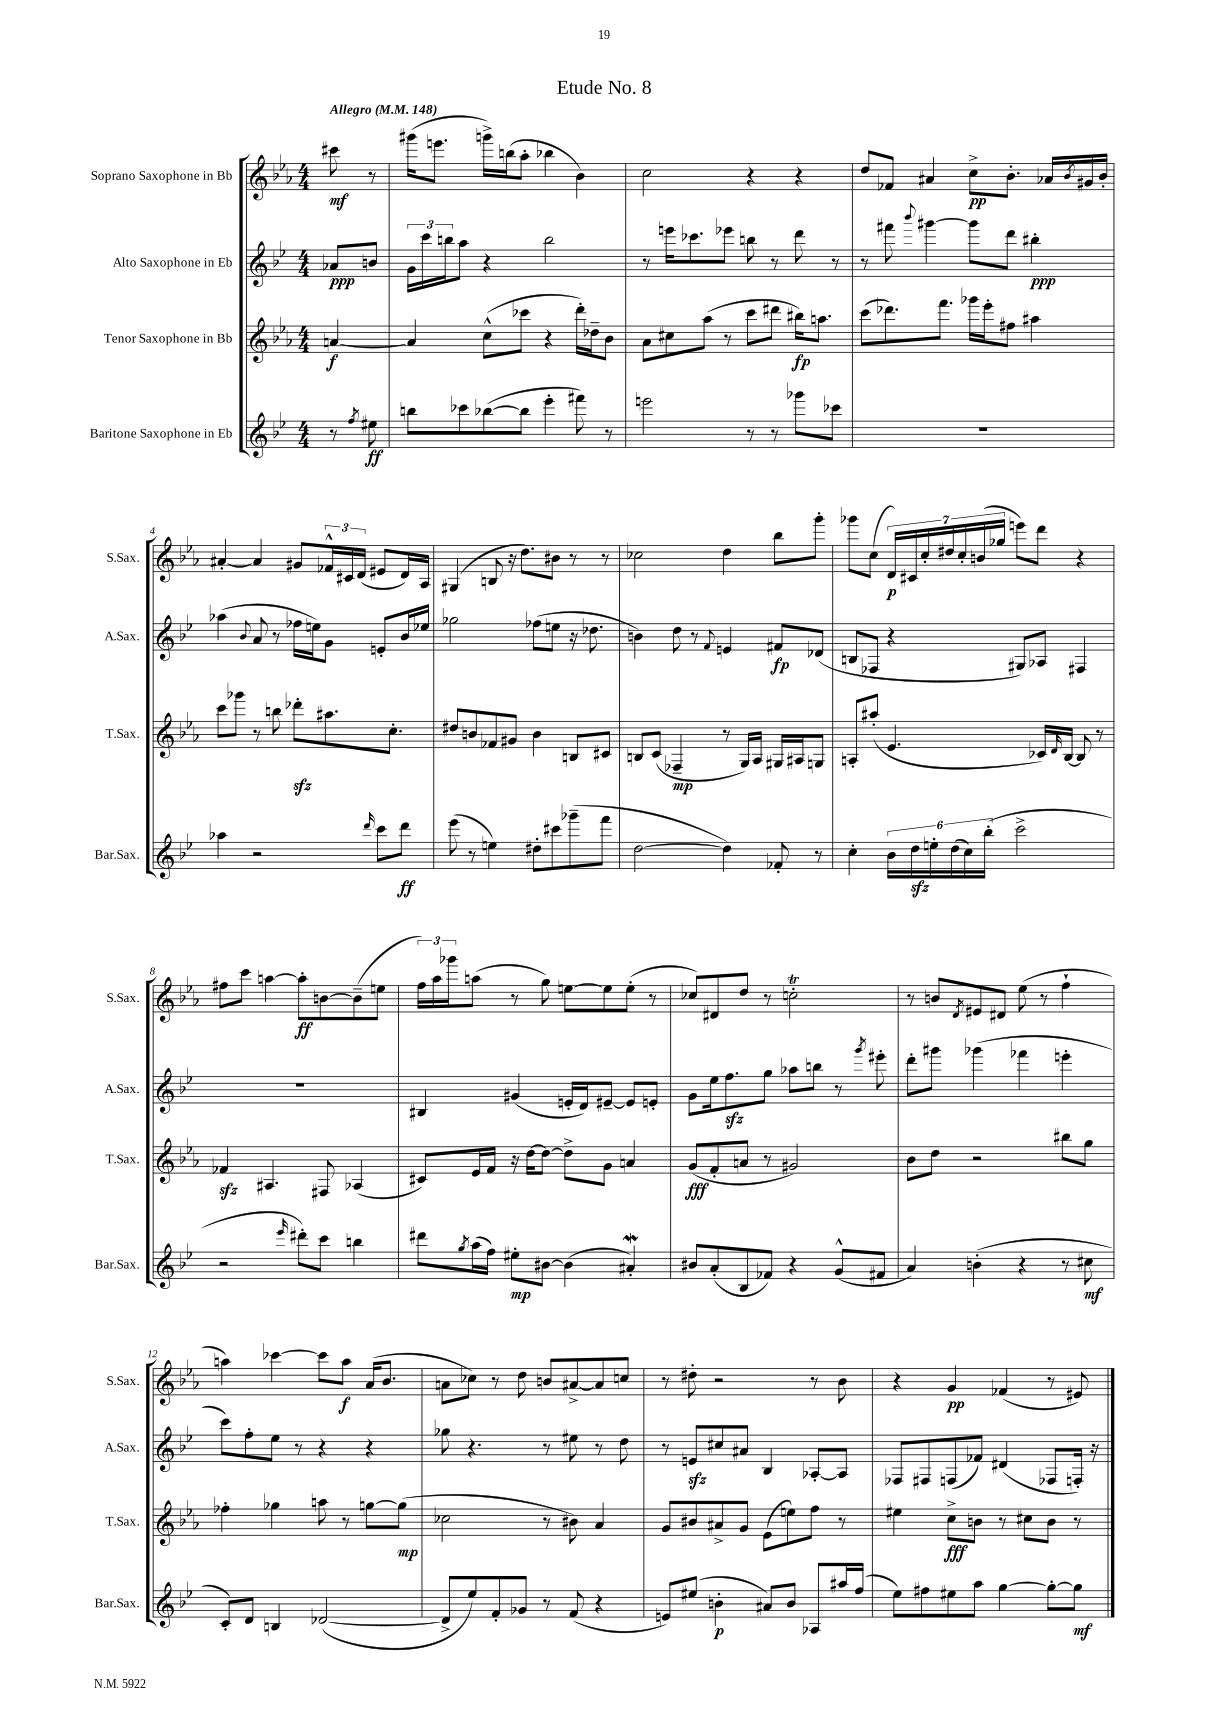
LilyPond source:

\header { title = "Etude No. 8" }
<<
\new StaffGroup <<
\new Staff = "s0" \with { instrumentName = "Soprano Saxophone in Bb" shortInstrumentName = "S.Sax." } {
    \clef treble \key ees \major \numericTimeSignature \time 4/4 \partial 4 \tempo "Allegro" 4 = 148
    cis'''8\mf r8 |
    gis'''16( e'''8. g'''16->) b''16( aes''8-. bes''4 bes'4) |
    c''2 r4 r4 |
    d''8 fes'8 ais'4 c''8->\pp bes'8.-. aes'16 \acciaccatura { bes'8 } gis'16 bes'16-. |
    ais'4~-. ais'4 gis'8 \tuplet 3/2 { fes'16-^ cis'16 d'16( } eis'8 d'16) aes16 |
    gis4( b8 r16 d''8.) bis'8 r8 r8 |
    ces''2 d''4 bes''8 g'''8-. |
    ges'''8 c''8( \tuplet 7/4 { d'16\p) cis'16 c''16-. dis''16 c''16-. b'16( ges''16 } e'''8) d'''8 r4 |
    fis''8 c'''8 a''4~ a''8-.\ff b'8~ b'8--( e''8 |
    \tuplet 3/2 { f''16) aes''16 ges'''16 } a''8( r8 g''8) e''8~ e''8 e''8-.( r8 |
    ces''8) dis'8 d''8 r8 c''2-.\trill |
    r8 b'8 \acciaccatura { d'8 } eis'8 dis'8 ees''8( r8 f''4-! |
    a''4) ces'''4~ ces'''8 a''8\f aes'16( bes'8. |
    a'8 ces''8) r8 d''8 b'8 ais'8~-> ais'8 c''8 |
    r8 dis''8-. r2 r8 bes'8 |
    r4 g'4\pp fes'4( r8 eis'8) \bar "|." |
}
\new Staff = "s1" \with { instrumentName = "Alto Saxophone in Eb" shortInstrumentName = "A.Sax." } {
    \clef treble \key bes \major \numericTimeSignature \time 4/4 \partial 4
    aes'8\ppp b'8 |
    \tuplet 3/2 { g'16 c'''16 b''16 } a''8 r4 b''2 |
    r8 e'''16 ces'''8. ees'''8 b''8 r8 d'''8 r8 |
    r8 fis'''8 \appoggiatura { bes'''8 } gis'''4~ gis'''8 d'''8 bis''4-.\ppp |
    aes''4( \appoggiatura { bes'8 } a'8 r8 fes''16 e''16) g'8 e'8-. bes'16 ees''16 |
    ges''2 fes''8( e''8 r16 des''8. |
    b'4) d''8 r8 \appoggiatura { f'8 } e'4 fis'8\fp des'8( |
    b8 fes8 r4 gis8) aes8 fis4 |
    R1 |
    bis4 gis'4( e'16-. d'16) eis'8~-- eis'8 e'8-. |
    g'8 ees''16 f''8.\sfz g''8 aes''8 b''8 r8 \acciaccatura { g'''8 } eis'''8-. |
    d'''8-. gis'''8 ges'''4( fes'''4 e'''4-. |
    c'''8) f''8-. ees''8 r8 r4 r4 |
    ges''8 r4. r8 eis''8 r8 d''8 |
    r8 e'8\sfz cis''8 ais'8 bes4 aes8~-. aes8 |
    fes8 fis8 f8( fes'8) dis'4( fes8 f16-.) r16 \bar "|." |
}
\new Staff = "s2" \with { instrumentName = "Tenor Saxophone in Bb" shortInstrumentName = "T.Sax." } {
    \clef treble \key ees \major \numericTimeSignature \time 4/4 \partial 4
    a'4~\f |
    a'4 c''8-^( ces'''8 r4 d'''16-.) des''16-- bes'8 |
    aes'8 cis''8 aes''8( r8 c'''8 dis'''8 bis''16\fp) a''8. |
    c'''8( des'''8.) f'''8. ges'''16 ees'''16-. fis''8 ais''4 |
    c'''8 ges'''8 r8 b''8 des'''8-.\sfz ais''8. c''8.-. |
    dis''8 b'8 fes'8 gis'8 b'4 b8 cis'8 |
    b8 c'8( fes4--\mp r8 g16) aes16 gis16 ais16 g8 |
    a8-. ais''8-.( ees'4. ces'16) \grace { d'16 } bes16~ bes8 r8 |
    fes'4\sfz ais4. fis8 aes4( |
    cis'8) ees'16 f'16 r16 d''16~ d''8~ d''8-> g'8 a'4 |
    g'8\fff( f'8-. a'8 r8 gis'2) |
    bes'8 d''8 r2 bis''8 g''8 |
    fes''4-. ges''4 a''8 r8 g''8~ g''8\mp( |
    ces''2 r8 bis'8) aes'4 |
    g'8 bis'8 ais'8-> g'8 ees'8( e''8) f''8 r8 |
    eis''4 c''8->\fff b'8 r8 cis''8 b'8 r8 \bar "|." |
}
\new Staff = "s3" \with { instrumentName = "Baritone Saxophone in Eb" shortInstrumentName = "Bar.Sax." } {
    \clef treble \key bes \major \numericTimeSignature \time 4/4 \partial 4
    r8 \acciaccatura { f''8 } eis''8\ff |
    b''8 ces'''8 bes''8~( bes''8 ees'''4-. fis'''8) r8 |
    e'''2 r8 r8 ges'''8 ces'''8 |
    R1 |
    aes''4 r2 \grace { d'''16 } c'''8 d'''8\ff |
    ees'''8( r8 e''4) dis''8-. cis'''8 ges'''8--( f'''8 |
    d''2~ d''4) fes'8-. r8 |
    c''4-. \tuplet 6/4 { bes'16 d''16\sfz e''16-. d''16( c''16) bes''16-.( } c'''2-> |
    r2 \grace { ees'''16 } dis'''8-.) c'''8 b''4 |
    dis'''8 \acciaccatura { g''8 } a''16( f''16) eis''8-.\mp bis'8~ bis'4( ais'4-.\mordent) |
    bis'8 a'8-.( bes8 fes'8) r4 g'8-^( fis'8 |
    a'4) b'4-.( r4 r8 cis''8\mf |
    c'8-.) d'8 b4 des'2~( |
    des'8-> ees''8) f'8-. ges'8 r8 f'8( r4 |
    e'8) eis''8( b'4-.\p ais'8) b'8 aes8 ais''16 f''16( |
    ees''8) fis''8 eis''8 a''8 g''4~ g''8~-. g''8\mf \bar "|." |
}
>>
>>
